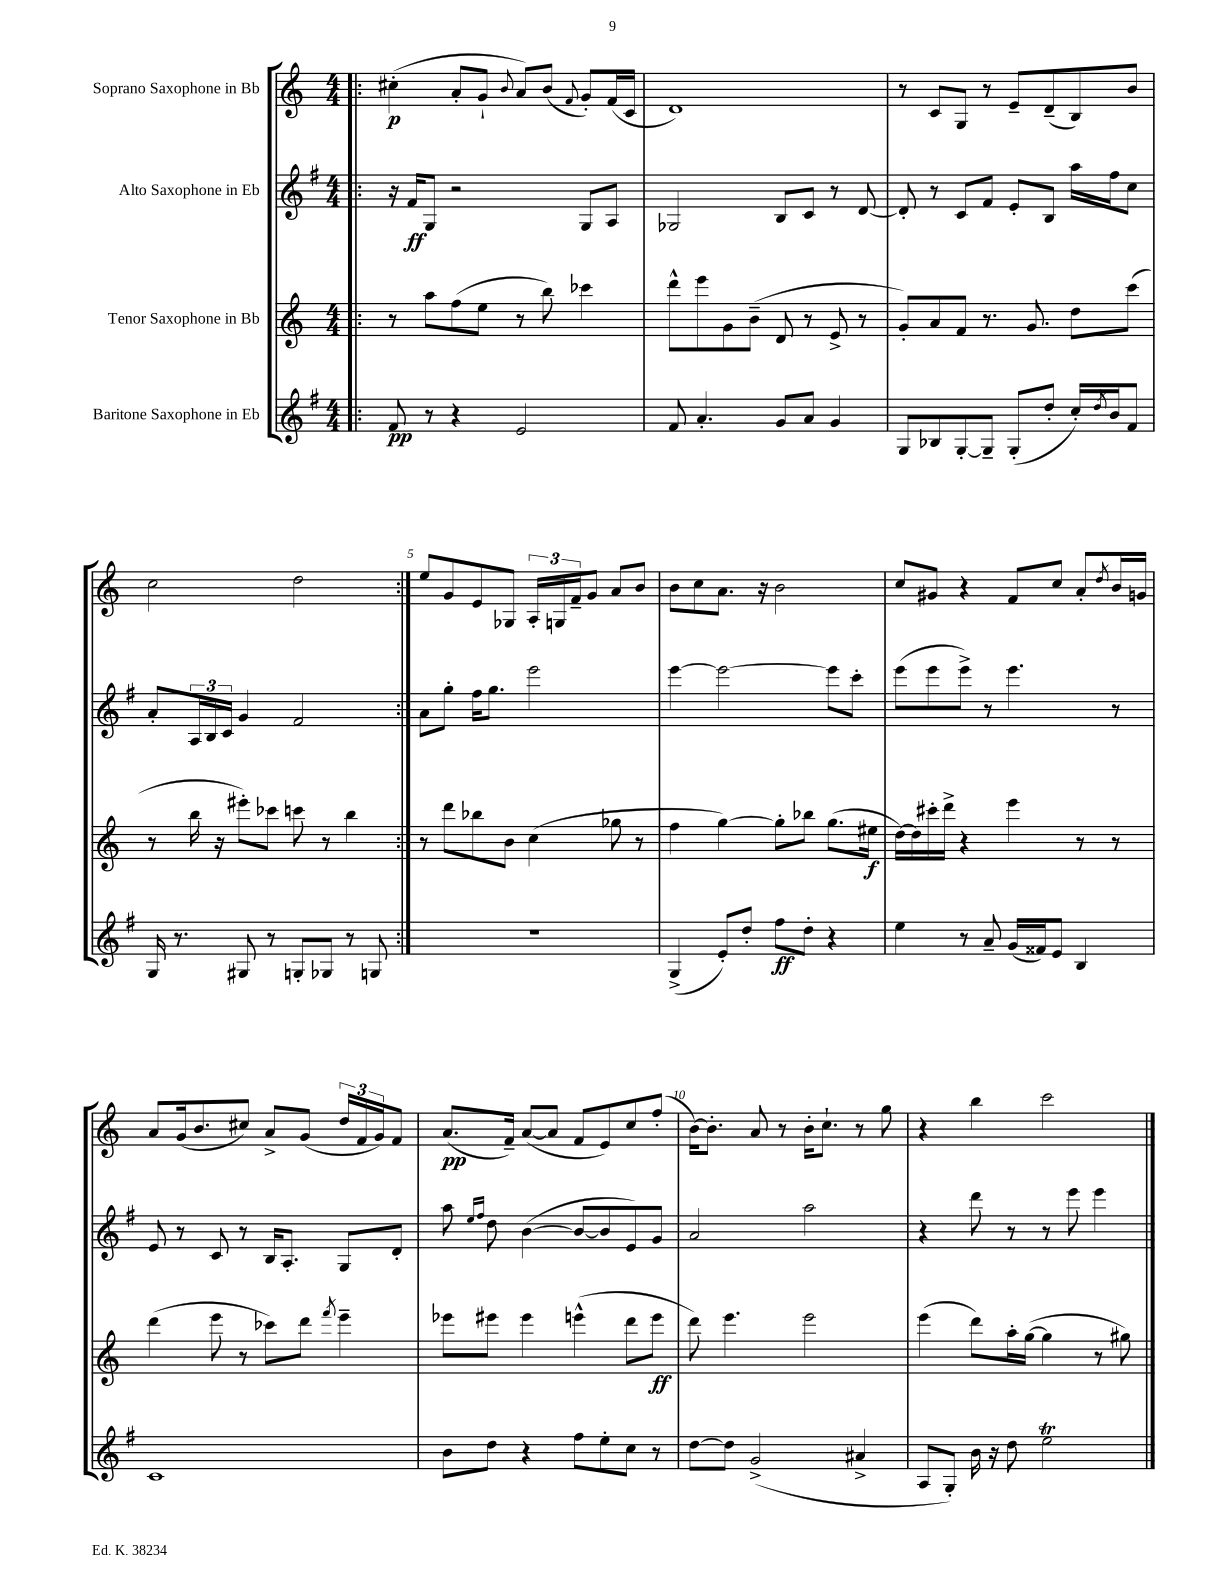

**kern	**kern	**kern	**kern
*staff4	*staff3	*staff2	*staff1
*clefG2	*clefG2	*clefG2	*clefG2
*k[f#]	*k[]	*k[f#]	*k[]
*M4/4	*M4/4	*M4/4	*M4/4
=!|:	=!|:	=!|:	=!|:
8f#	8r	16r	(4cc#'
.	.	16f#	.
8r	8aa	8G	.
4r	(8ff	2r	8a'
.	8ee	.	8g`
.	.	.	8qqb
2e	8r	.	8a)
.	8bb)	.	(8b
.	.	.	8qqf
.	4ccc-	8G	8g')
.	.	8A	(16f
.	.	.	16c
=	=	=	=
8f#	8ddd^^	2G-	1d)
4.a'	8eee	.	.
.	8g	.	.
.	(8b~	.	.
8g	8d	8B	.
8a	8r	8c	.
4g	8e^	8r	.
.	8r	[8d	.
=	=	=	=
8G	8g')	8d']	8r
8B-	8a	8r	8c
[8G'	8f	8c	8G
8G~]	8.r	8f#	8r
(8G'	.	8e'	8e~
.	8.g	.	.
8dd'	.	8B	(8d~
16cc')	8dd	16aa	8B)
8qdd	.	.	.
16b	.	16ff#	.
8f#	(8ccc	8cc	8b
=	=	=	=
16G	8r	8a'	2cc
8.r	.	.	.
.	16bb	24A	.
.	.	24B	.
.	16r	.	.
.	.	24c	.
8G#	8eee#')	4g	.
8r	8ccc-	.	.
8G'	8ccc	2f#	2dd
8G-	8r	.	.
8r	4bb	.	.
8G	.	.	.
=:|!	=:|!	=:|!	=:|!
1r	8r	8a	8ee
.	8ddd	8gg'	8g
.	8bb-	16ff#	8e
.	.	8.gg	.
.	8b	.	8G-
.	(4cc	2eee	24A'
.	.	.	24G
.	.	.	24f~
.	.	.	8g
.	8gg-	.	8a
.	8r	.	8b
=	=	=	=
(4G^	4ff	[4eee	8b
.	.	.	8cc
8e')	[4gg)	2eee_	8.a
8dd'	.	.	.
.	.	.	16r
8ff#	8gg']	.	2b
8dd'	8bb-	.	.
4r	(8.gg	8eee]	.
.	.	8ccc'	.
.	16ee#	.	.
=	=	=	=
4ee	[16dd)	(8eee	8cc
.	16dd]	.	.
.	16ccc#'	8eee	8g#
.	16ddd^	.	.
8r	4r	8eee^)	4r
8a~	.	8r	.
(16g	4eee	4.eee	8f
16f##)	.	.	.
8e	.	.	8cc
4B	8r	.	8a'
.	.	.	8qdd
.	8r	8r	16b
.	.	.	16g
=	=	=	=
1c	(4ddd	8e	8a
.	.	8r	(16g
.	.	.	8.b
.	8eee	8c	.
.	8r	8r	8cc#)
.	8ccc-)	16B	8a^
.	.	8.A'	.
.	8ddd	.	(8g
.	8qfff	.	.
.	4eee~	8G	24dd
.	.	.	24f
.	.	.	24g)
.	.	8d'	8f
=	=	=	=
8b	8eee-	8aa	(8.a
.	.	16qqee	.
.	.	16qqff#	.
8dd	8eee#	8dd	.
.	.	.	16f~)
4r	4eee#	([4b	([8a
.	.	.	8a]
8ff#	(4eee^^	8b_	8f
8ee'	.	8b]	8e)
8cc	8ddd	8e)	8cc
8r	8eee	8g	(8ff'
=	=	=	=
[8dd	8ddd)	2a	[16b)
.	.	.	8.b']
8dd]	4.eee	.	.
(2g^	.	.	8a
.	.	.	8r
.	2eee	2aa	16b'
.	.	.	8.cc`
4a#^	.	.	8r
.	.	.	8gg
=	=	=	=
8A	(4eee	4r	4r
8G')	.	.	.
16b	8ddd)	8ddd	4bb
16r	.	.	.
8dd	16aa'	8r	.
.	([16gg	.	.
2ee	4gg]	8r	2ccc
.	.	8eee	.
.	8r	4eee	.
.	8gg#)	.	.
==	==	==	==
*-	*-	*-	*-
